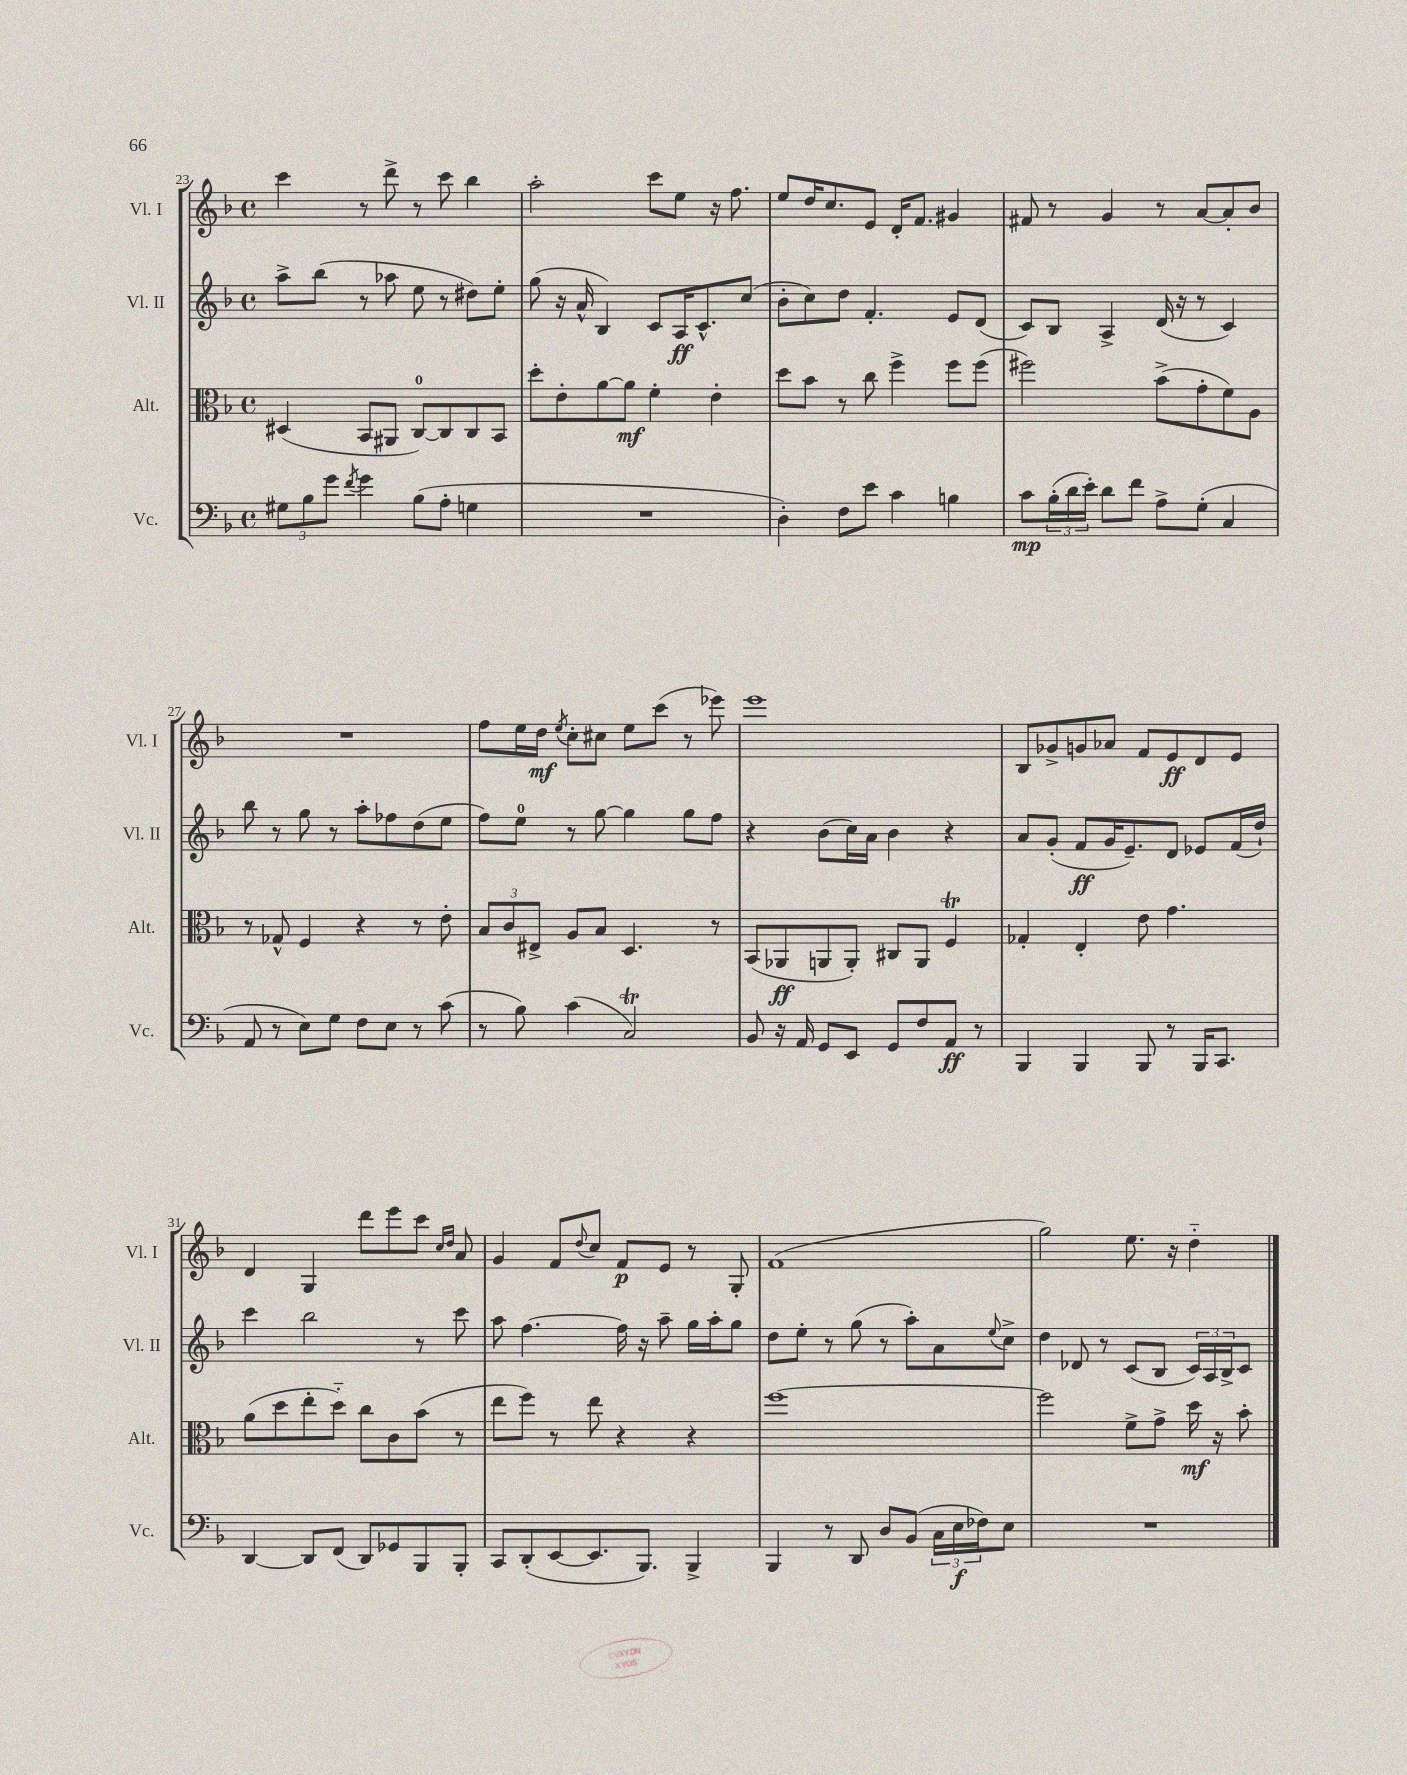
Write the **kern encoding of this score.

**kern	**kern	**kern	**kern
*staff4	*staff3	*staff2	*staff1
*clefF4	*clefC3	*clefG2	*clefG2
*k[b-]	*k[b-]	*k[b-]	*k[b-]
*M4/4	*M4/4	*M4/4	*M4/4
*met(c)	*met(c)	*met(c)	*met(c)
12G#	(4D#	8aa^	4ccc
12B-	.	.	.
.	.	(8bb-	.
12g	.	.	.
8qf	.	.	.
4g	8BB-	8r	8r
.	8AA#	8aa-	8ddd^
(8B-	[8C)	8ee	8r
8A'	8C]	8r	8ccc
4G	8C	8dd#)	4bb-
.	8BB-	8ee'	.
=	=	=	=
1r	8dd'	(8gg	2aa'
.	8e'	16r	.
.	.	16a^^	.
.	[8a	4B-)	.
.	8a]	.	.
.	4f'	8c	8ccc
.	.	16A	8ee
.	.	8.c^^	.
.	4e'	.	16r
.	.	.	8.ff
.	.	(8cc	.
=	=	=	=
4D')	8dd	8b-'	8ee
.	8b-	8cc)	16dd
.	.	.	8.cc
8F	8r	8dd	.
8e	8cc	4.f'	8e
4c	4ff^	.	16d'
.	.	.	8.f
4B	8ff	8e	4g#
.	(8ff	(8d	.
=	=	=	=
8c	2ff#)	8c)	8f#
(24B-'	.	8B-	8r
24d	.	.	.
24e')	.	.	.
8d	.	4A^	4g
8f	.	.	.
8A^	(8b-^	(16d	8r
.	.	16r	.
(8G'	8g'	8r	[8a
4C	8f)	4c)	8a']
.	8A	.	8b-
=	=	=	=
8AA	8r	8bb-	1r
8r	8G-^^	8r	.
8E)	4F	8gg	.
8G	.	8r	.
8F	4r	8aa'	.
8E	.	8ff-	.
8r	8r	(8dd	.
(8c	8e'	8ee	.
=	=	=	=
8r	12B-	8ff)	8ff
.	12c	.	.
8B-)	.	8ee	16ee
.	12E#^	.	.
.	.	.	16dd
.	.	.	8qee
(4c	8A	8r	8cc'
.	8B-	[8gg	8cc#
2C)	4.D	4gg]	8ee
.	.	.	(8ccc
.	.	8gg	8r
.	8r	8ff	8eee-)
=	=	=	=
8BB-	(8BB-	4r	1eee
16r	8AA-	.	.
16AA	.	.	.
8GG	8AA	(8b-	.
8EE	8AA')	16cc)	.
.	.	16a	.
8GG	8C#	4b-	.
8F	8AA	.	.
8AA	4F	4r	.
8r	.	.	.
=	=	=	=
4BBB-	4G-'	8a	8B-
.	.	(8g'	8g-^
4BBB-	4E'	8f	8g
.	.	16g	8a-
.	.	8.e~)	.
8BBB-	8e	.	8f
8r	4.g	8d	8e
16BBB-	.	8e-	8d
8.CC	.	.	.
.	.	(16f	8e
.	.	16dd`)	.
=	=	=	=
[4DD	(8a	4ccc	4d
.	8dd	.	.
8DD]	8ee'	2bb-	4G
(8FF	8dd'~)	.	.
8DD)	8cc	.	8ddd
8GG-	8c	.	8eee
8BBB-	(8b-	8r	8ccc
.	.	.	16qqcc
.	.	.	16qqdd
8BBB-'	8r	8ccc	8a
=	=	=	=
8CC	8ee	8aa	4g
(8DD'	8ff)	[4.ff	.
[8EE	8r	.	8f
.	.	.	8qqdd
8.EE]	8ee	.	8cc
.	4r	16ff]	8f
8.BBB-)	.	16r	.
.	.	8aa~	8e
4BBB-^	4r	16gg	8r
.	.	16aa'	.
.	.	8gg	8G'
=	=	=	=
4BBB-	[1ff	8dd	(1f
.	.	8ee'	.
8r	.	8r	.
8DD	.	(8gg	.
8D	.	8r	.
(8BB-	.	8aa')	.
24C	.	8a	.
24E	.	.	.
24F-)	.	.	.
.	.	8qqee	.
8E	.	8cc^	.
=	=	=	=
1r	2ff]	4dd	2gg)
.	.	8d-	.
.	.	8r	.
.	8f^	(8c	8.ee
.	8g^	8B-	.
.	.	.	16r
.	16dd	24c)	4dd'~
.	.	24A	.
.	16r	.	.
.	.	24B-^	.
.	8b-'	8c	.
==	==	==	==
*-	*-	*-	*-
